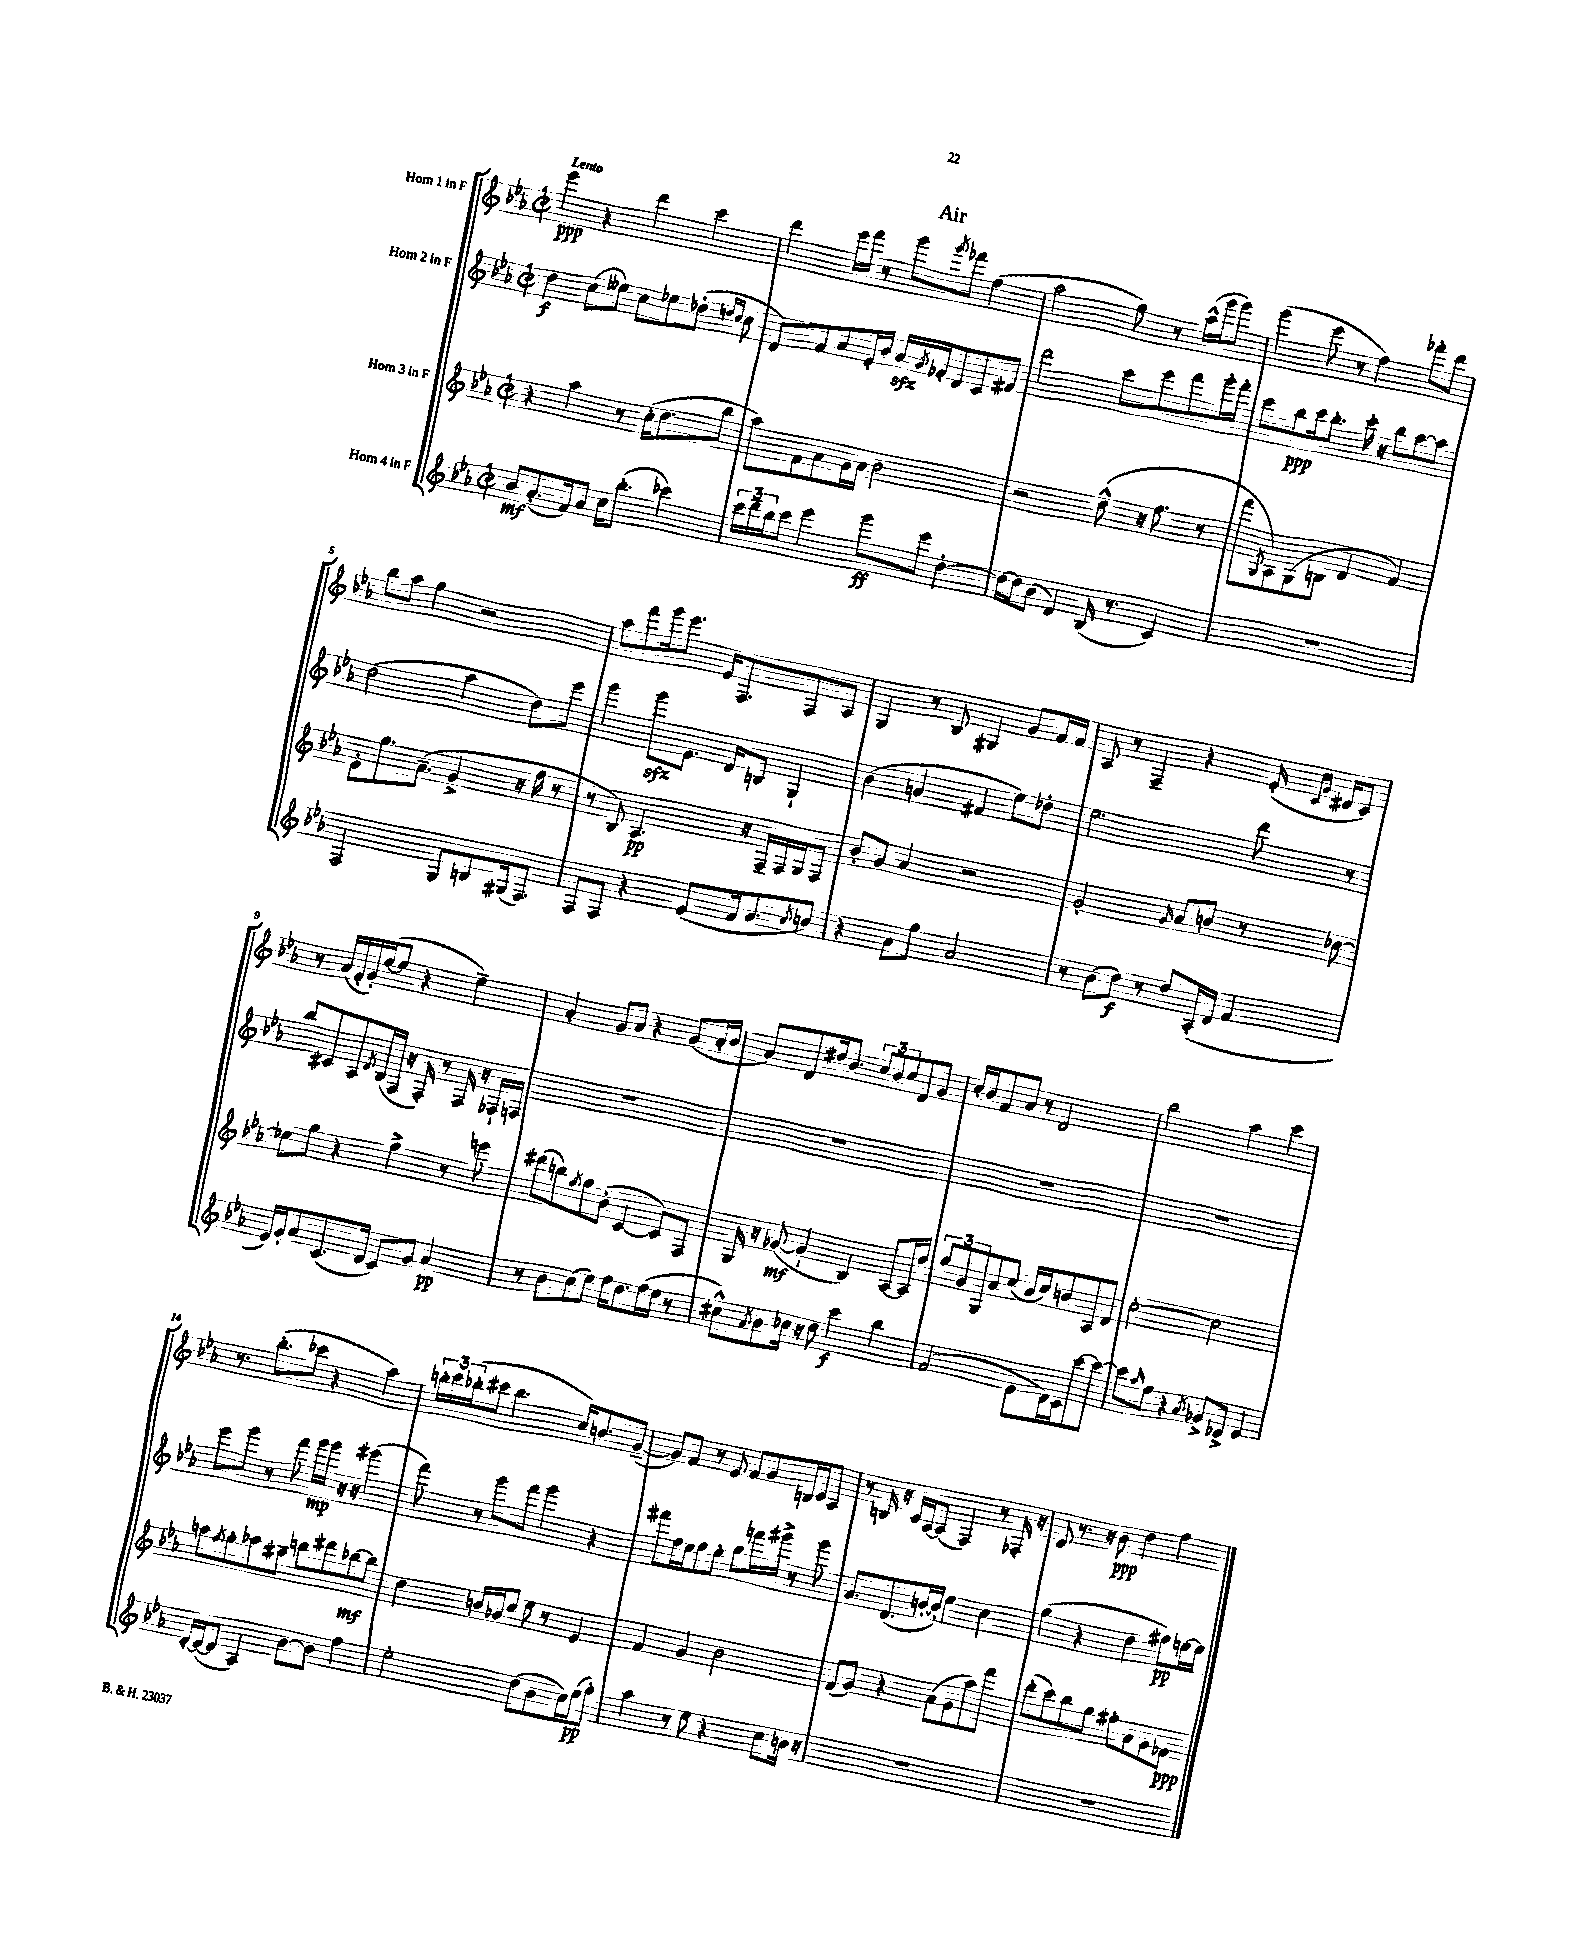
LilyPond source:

\header { title = "Air" }
<<
\new StaffGroup <<
\new Staff = "s0" \with { instrumentName = "Horn 1 in F" } {
    \clef treble \key ees \major \defaultTimeSignature \time 2/2 \tempo "Lento"
    ees'''4\ppp r4 d'''4 c'''4 |
    d'''4 ees'''16 f'''16 r8 g'''8 \acciaccatura { g'''8 } fes'''8 f''4( |
    aes''2 g''8) r8 aes''16-^( g'''16 g'''8) |
    g'''4( ees'''8 r8 f''4) fes'''8-. d'''8 |
    bes''8 aes''8 g''4 r2 |
    aes''8 f'''8 g'''16 ees'''8. ees'16 f8. f8 aes8 |
    g4 r8 bes8 gis4 g'8 f'16 f'16 |
    aes8 r8 f4-- r4 ees'16-.( \grace { c'16 g'16 } dis'16 c'8) |
    r8 aes'16( f'16-. g'16-.) ees''16~( ees''8 r4 ees''4--) |
    aes'4-. g'8 aes'8 r4 g'8( aes'16-. bes'16 |
    aes'8) d'8 dis''16 bes'8. \tuplet 3/2 { c''8 bes'8 c''8 } d'8 g'8 |
    c''16-. bes'16 f'8 aes'8 r8 d'2 |
    bes''2 aes''4 c'''4 |
    r8. bes''8.-.( ces'''8 r4 aes''4) |
    \tuplet 3/2 { b''16-. c'''16 bes''16-.( } cis'''8 bes''4. c''16) b'8. g'8~--( |
    g'8) f'8 r8 ees'8 f'8 g'8 b16 c'16 aes8 |
    r8 b16 r16 c'16 aes16~ aes8( f4) r8 fes16-. r16 |
    d'8 r8. r16 bes'8\ppp d''4 f''4 \bar "|." |
}
\new Staff = "s1" \with { instrumentName = "Horn 2 in F" } {
    \clef treble \key ees \major \defaultTimeSignature \time 2/2
    d''4\f c''8( eeses''8) c''8 ees''8 des''8-.( \grace { d''16 c''16 } c''8 |
    d'8) f'8 aes'8 ees'16-. bes'16 aes'16\sfz \acciaccatura { g'8 } fes'16-. d'8 c'8 fis'8 |
    d'''2 c'''8 ees'''8 f'''8 g'''16-. f'''16-. |
    c'''8 bes''8\ppp c'''16 bes''8.-. c'''16-. r16 bes''8 aes''8~ aes''8 |
    d''2( aes''4 d''8) ees'''8 |
    g'''4 g'''8\sfz ees'8. d'16 b8 g4-! |
    bes'4( a'4 fis'4 ees''8) des''8-. |
    ees''2. d'''8 r8 |
    bes''8 cis'8 aes8 \acciaccatura { d'8 } bes16( f16 r16 f16-.) r8 f16 r16 fes16-! f16 |
    R1 |
    R1 |
    R1 |
    R1 |
    ees'''8 g'''8 r8 f'''8 g'''16\mp g'''16 r16 r16 gis'''4( |
    f'''8) r8 g'''8 f'''8 g'''4 r4 |
    fis'''8 f''16 ees''16 f''8 ees''8-. g''8 f'''16 gis'''16-> r8 gis'''8 |
    aes'8. d'8.( b'16~-. b'16-.) ees''4 c''4 |
    g''4( r4 d''4 fis''8\pp) e''16~ e''16 \bar "|." |
}
\new Staff = "s2" \with { instrumentName = "Horn 3 in F" } {
    \clef treble \key ees \major \defaultTimeSignature \time 2/2
    r4 aes''4 r8 c''16-.( d''8. bes''8 |
    aes''8) f'8 aes'8 g'16 aes'16 bes'2 |
    r2 d''8-^( r16 f''8. r8 |
    f'''8 \acciaccatura { g8 } aes8) g8( b8 d'4 f'4) |
    ees'8-. g''8. aes'8.--( g'4-> r16 f''16 r8 |
    r8 bes8) aes4.\pp r16 f16-- f16 g16 f8 |
    bes'8-. g'8 aes'4 r2 |
    g'2-. \grace { g'16 } aes'8 b'8 r8 ces''8~ |
    ces''8 g''8 r4 f''4-> r8 e'''8 |
    dis'''8( b''8) \acciaccatura { f''8 } g''8 bes'8-.( c'4~ c'8) f8 |
    g16 r16 ges'8~\mf( ges'4-! bes4) aes8~ aes16 d''16 |
    \tuplet 3/2 { ees''8 g'8 g8 } aes'8 c''8( aes'16 c''16) b'8 aes8 d'8 |
    c''2~-. c''2 |
    a''8 \acciaccatura { f''8 } g''8-. aes''8 fis''8-- b''8 dis'''8 bes''8~\mf bes''8 |
    d''4 b'16 ges'16 c''8 ees''8 r8 ees'4 |
    f'4 g'4 bes'2 |
    f'8( g'8) r4 aes'8( g'8 aes''8) f'''8 |
    d'''8-.( c'''8) bes''8 g''8 fis''8-. aes'8 g'8 fes'8\ppp \bar "|." |
}
\new Staff = "s3" \with { instrumentName = "Horn 4 in F" } {
    \clef treble \key ees \major \defaultTimeSignature \time 2/2
    bes'8\mf aes'8.-.( f'16) aes'8 c''16 bes''8.-.( ces'''4) |
    \tuplet 3/2 { c'''16 d'''16-- bes''16 } c'''8 ees'''4 g'''8\ff ees'''8 d''4~-. |
    d''16~ d''16 bes'8( d'4) bes16( r8. c'4) |
    R1 |
    f2 g8 b8 gis16( f8.) |
    f8 f8 r4 ees'8( f'16 g'8. \acciaccatura { aes'8 } b'8) |
    r4 aes'8 g''8 aes'2 |
    r8 bes'8( d''8\f) r8 d''8 aes16-.( d'16 f'4 |
    ees'16) g'16-. aes'8 c'8.( d'16 c'8) g'8 aes'4\pp |
    r8 bes'8 c''8( ees''8) f''16 d''8. f''16( ees''16 r8 |
    cis''8-^) \acciaccatura { aes'8 } bes'8 ces''16 r16 d''8 c'''4\f bes''4 |
    f'2( ees'8 d'16) c'16 c'''8~ c'''8~ |
    c'''8 \grace { aes''16 } f''8 r4 \acciaccatura { aes'8 } ges'8-> des'8-> ees'4 |
    d'16~-. d'16~( d'8 aes4) bes'8~ bes'8 f''4 |
    ees''2-. d''8( bes'8 c''16) ees''16\pp( g''8-.) |
    aes''4 r8 ees''8 r4 c''8 b'16 r16 |
    R1 |
    R1 \bar "|." |
}
>>
>>
